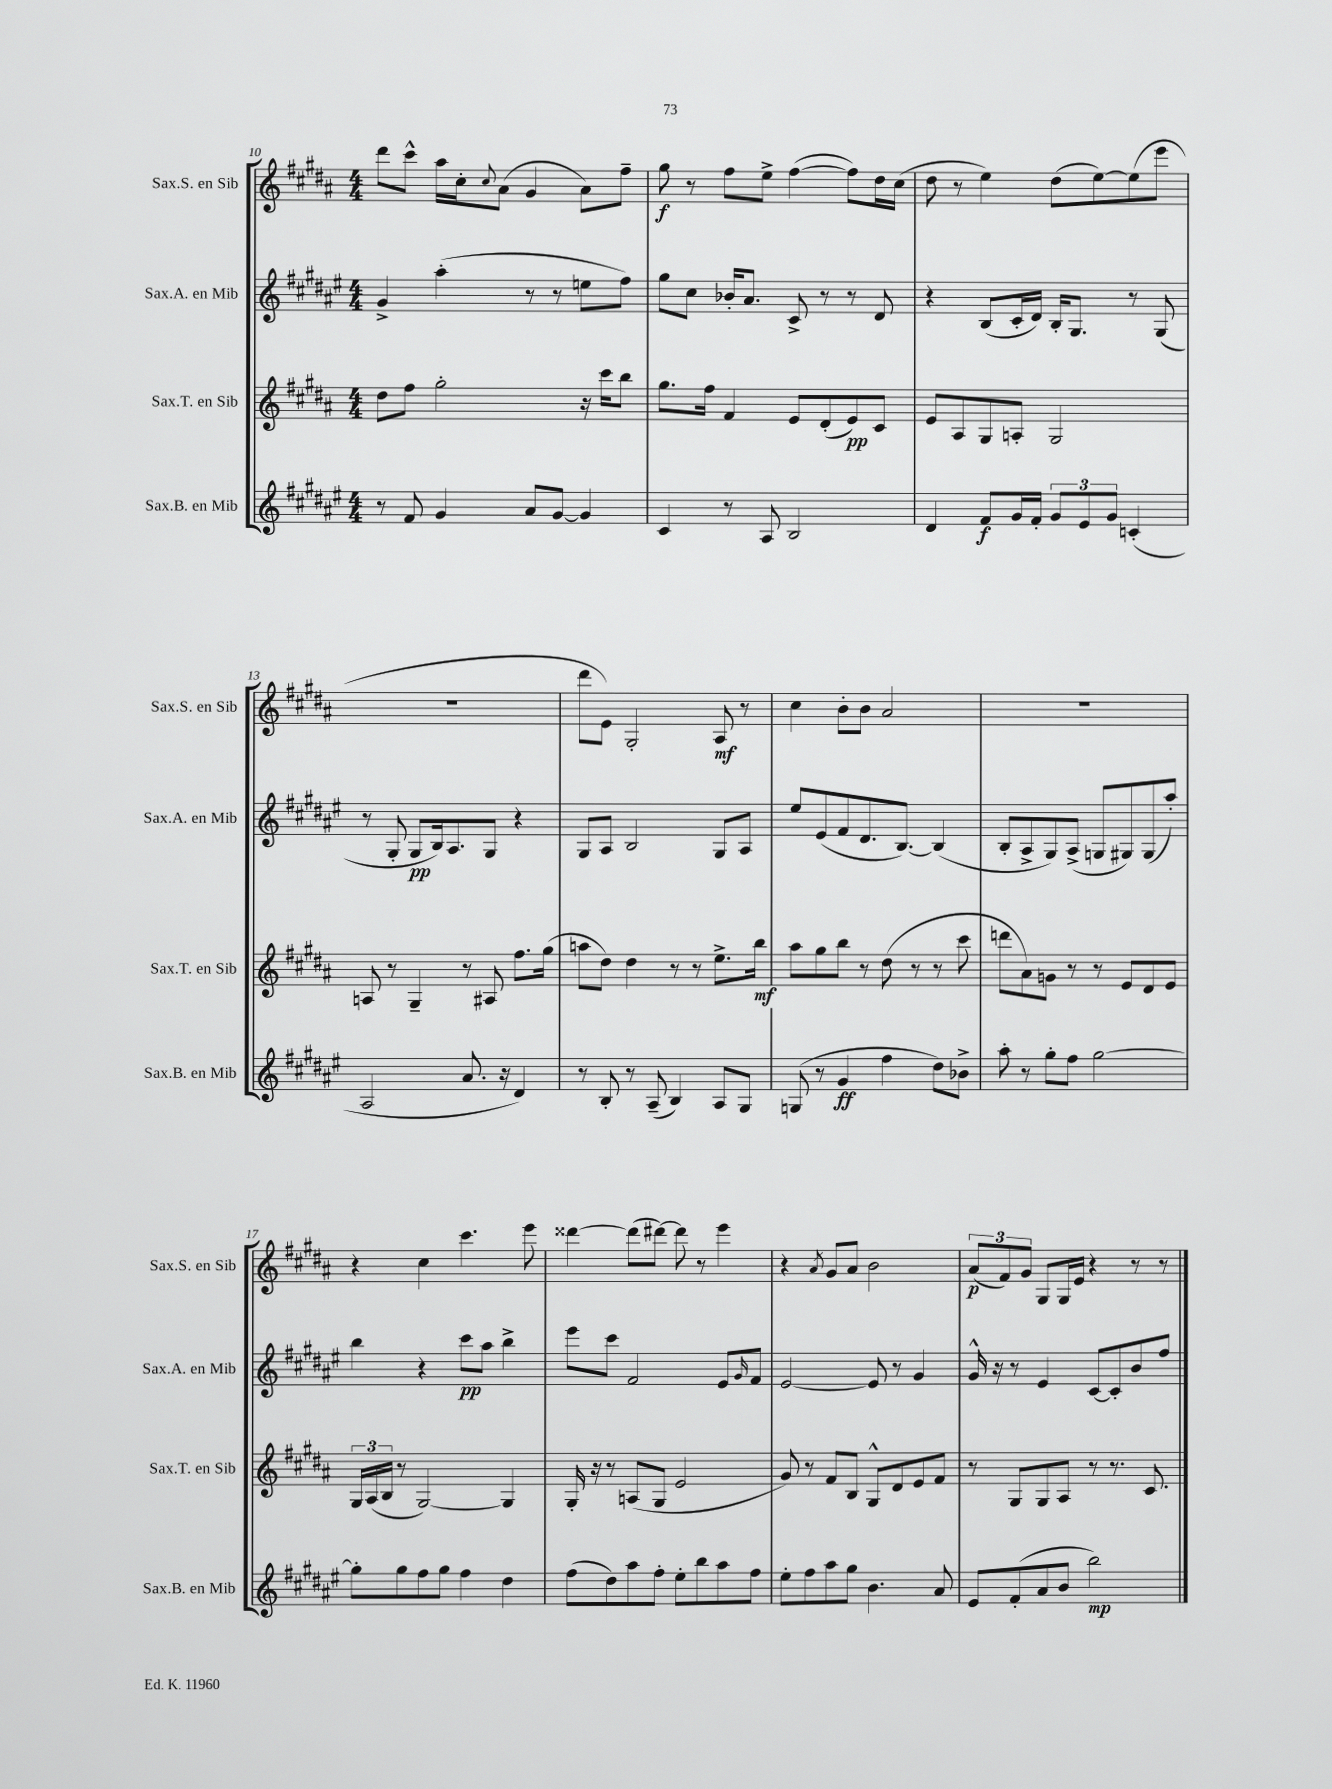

**kern	**kern	**kern	**kern
*staff4	*staff3	*staff2	*staff1
*clefG2	*clefG2	*clefG2	*clefG2
*k[f#c#g#d#a#e#]	*k[f#c#g#d#a#]	*k[f#c#g#d#a#e#]	*k[f#c#g#d#a#]
*M4/4	*M4/4	*M4/4	*M4/4
8r	8dd#	4g#^	8ddd#
8f#	8ff#	.	8ccc#^^
4g#	2gg#'	(4aa#'	16aa#
.	.	.	16cc#'
.	.	.	8qqcc#
.	.	.	(8a#
8a#	.	8r	4g#
[8g#	.	8r	.
4g#]	16r	8ee	8a#)
.	16ccc#	.	.
.	8bb	8ff#)	8ff#~
=	=	=	=
4c#	8.gg#	8gg#	8gg#
.	.	8cc#	8r
.	16ff#	.	.
8r	4f#	16b-'	8ff#
.	.	8.a#	.
8A#	.	.	8ee^
2B	8e	8c#^	([4ff#
.	(8d#'	8r	.
.	8e)	8r	8ff#])
.	8c#	8d#	16dd#
.	.	.	(16cc#
=	=	=	=
4d#	8e	4r	8dd#
.	8A#	.	8r
8f#	8G#	(8B	4ee)
16g#	8A'	16c#'	.
16f#'	.	16d#)	.
12g#	2G#	16B'	(8dd#
.	.	8.G#	.
12e#	.	.	.
.	.	.	[8ee)
12g#	.	.	.
(4c'	.	8r	(8ee]
.	.	(8G#	8eee
=	=	=	=
2A#	8A	8r	1r
.	8r	8G#'	.
.	4G#~	8G#	.
.	.	16B)	.
.	.	8.A#	.
8.a#	8r	.	.
.	8A#	8G#	.
16r	.	.	.
4d#)	8.ff#	4r	.
.	(16gg#	.	.
=	=	=	=
8r	8aa	8G#	8ddd#
8B'	8dd#)	8A#	8e)
8r	4dd#	2B	2G#'
(8A#~	.	.	.
4B)	8r	.	.
.	8r	.	.
8A#	8.ee^	8G#	8A#
8G#	.	8A#	8r
.	16bb	.	.
=	=	=	=
(8G	8aa#	8ee#	4cc#
8r	8gg#	(8e#	.
4g#	8bb	8f#	8b'
.	8r	8.d#	8b
4ff#	(8dd#	.	2a#
.	.	[8.B)	.
.	8r	.	.
8dd#)	8r	(4B]	.
8b-^	8ccc#	.	.
=	=	=	=
8aa#'	8ddd	8B'	1r
8r	8a#)	8A#^	.
8gg#'	8g	8G#)	.
8ff#	8r	(8A#^	.
[2gg#	8r	8G	.
.	8e	8G#)	.
.	8d#	(8G#	.
.	8e	8aa#')	.
=	=	=	=
8gg#']	24G#	4bb	4r
.	(24A#	.	.
.	24B	.	.
8gg#	8r	.	.
8ff#	[2G#)	4r	4cc#
8gg#	.	.	.
4ff#	.	8ccc#	4.ccc#
.	.	8aa#	.
4dd#	4G#]	4bb^	.
.	.	.	8eee
=	=	=	=
(8ff#	16G#'	8eee#	[4ddd##
.	16r	.	.
8dd#)	8r	8ccc#	.
8aa#	(8A	2f#	(8ddd##]
8ff#'	8G#	.	[8ddd#)
8ee#'	2e	.	8ddd#]
8bb	.	.	8r
8aa#	.	8e#	4eee
.	.	16qqg#	.
8ff#	.	8f#	.
=	=	=	=
8ee#'	8g#)	[2e#	4r
8ff#	8r	.	.
.	.	.	8qa#
8aa#	8f#	.	8g#
8gg#	8B	.	8a#
4.b	8G#^^	8e#]	2b
.	8d#	8r	.
.	8e	4g#	.
8a#	8f#	.	.
=	=	=	=
8e#	8r	16g#^^	(12a#
.	.	16r	.
.	.	.	12f#)
(8f#'	8G#	8r	.
.	.	.	12g#
8a#	8G#	4e#	8G#
8b	8A#	.	16G#
.	.	.	16e
2bb)	8r	[8c#	4r
.	8.r	8c#']	.
.	.	8b	8r
.	8.c#	.	.
.	.	8ff#	8r
==	==	==	==
*-	*-	*-	*-
